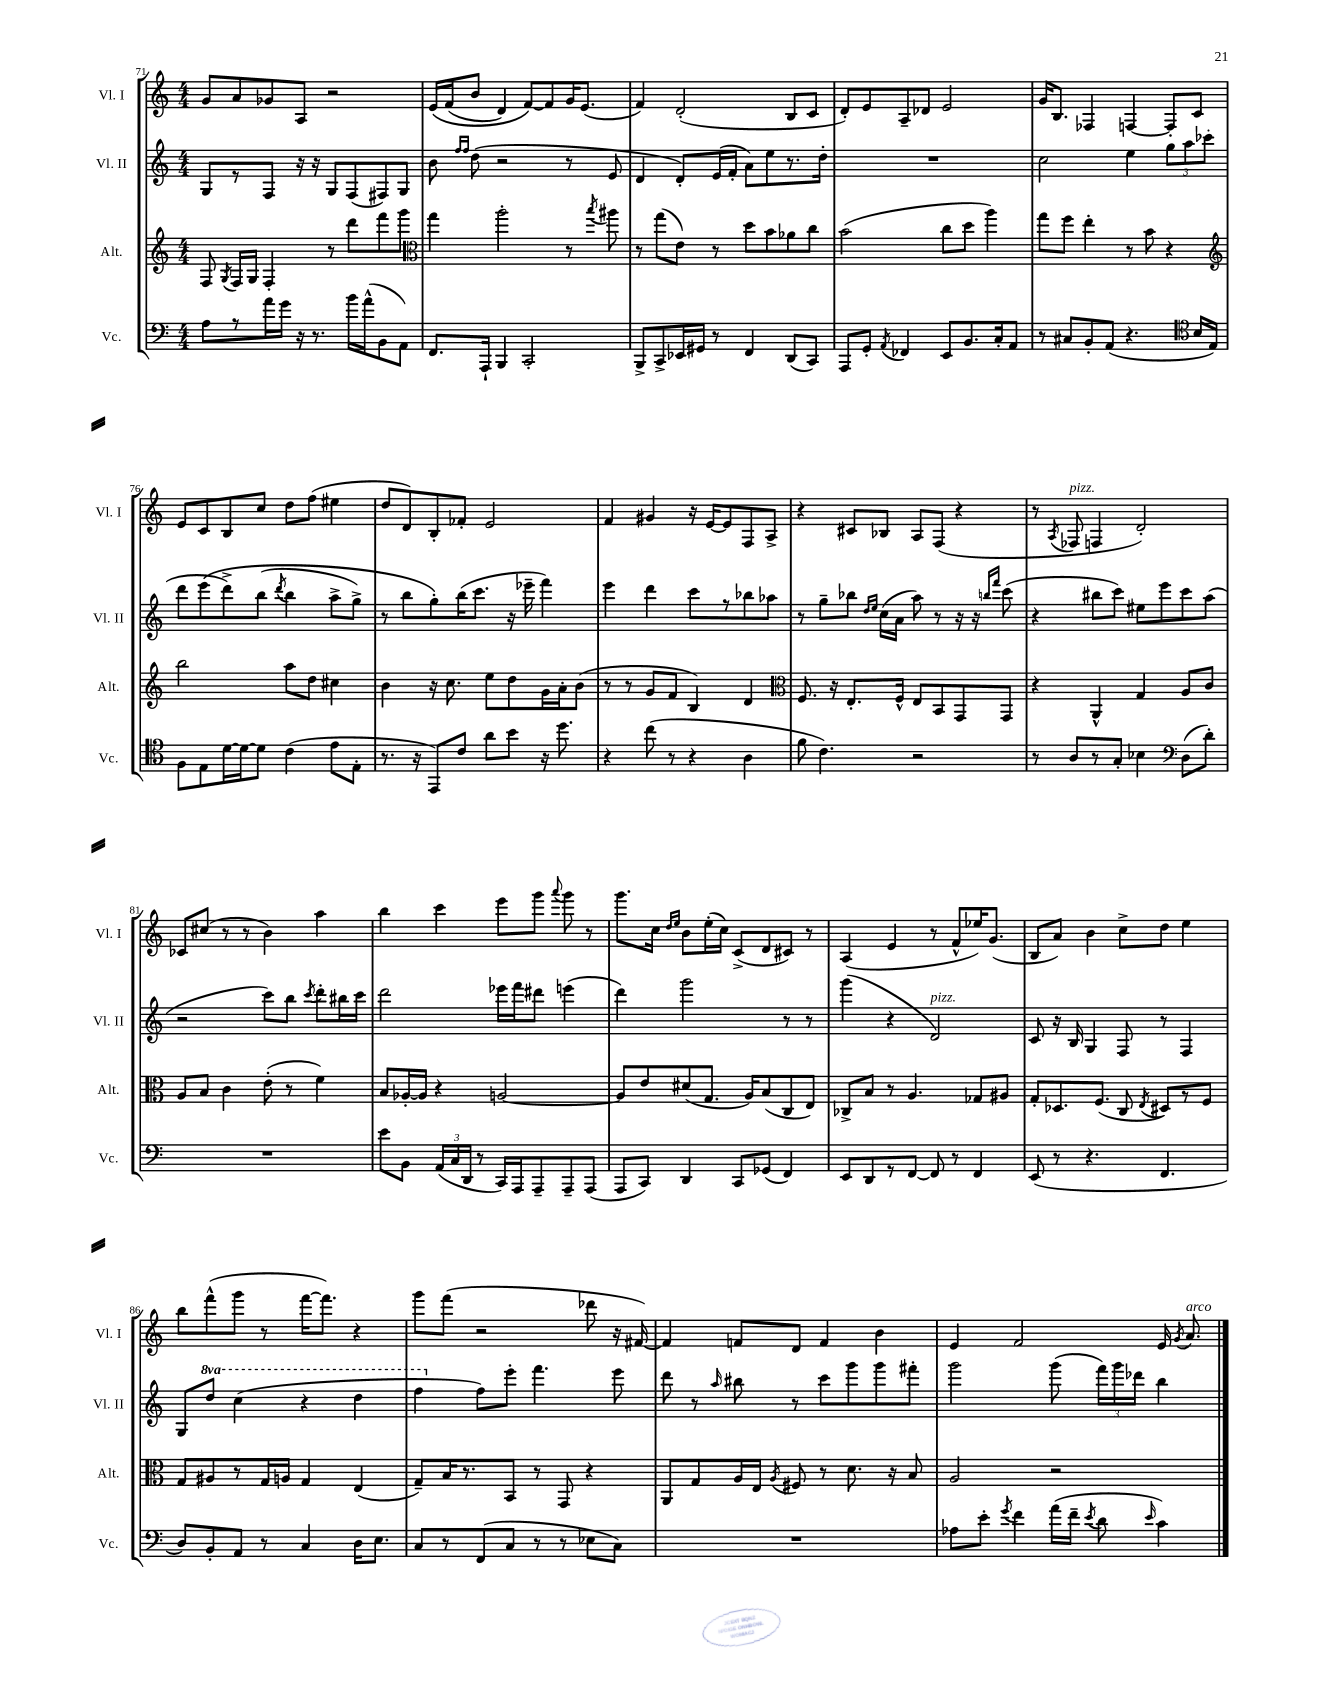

**kern	**kern	**kern	**kern
*staff4	*staff3	*staff2	*staff1
*clefF4	*clefG2	*clefG2	*clefG2
*k[]	*k[]	*k[]	*k[]
*M4/4	*M4/4	*M4/4	*M4/4
8A	8F	8G	8g
.	8qG	.	.
8r	16F	8r	8a
.	16G	.	.
16a	4F'	8F	8g-
16g	.	.	.
16r	.	16r	8A
8.r	.	16r	.
.	8r	8G	2r
16b	8ddd	(8F	.
(16a^^	.	.	.
8BB	8fff	8F#)	.
8AA)	8ggg	8G	.
=	=	=	=
*	*clefC3	*	*
8.FF	4gg	8b	&(16e
.	.	.	(16f
.	.	16qqff	.
.	.	16qqff	.
.	.	(8dd	8b
16AAA`	.	.	.
4BBB	2aa'	2r	4d)
2CC'	.	.	[8f&)
.	.	.	8f]
.	8r	8r	16g
.	.	.	(8.e
.	8qbb	.	.
.	8aa#	8e	.
=	=	=	=
8BBB^	8r	4d	4f)
8CC^	(8gg	.	.
16EE-	8e)	8d')	(2d'
16GG#	.	.	.
8r	8r	(16e	.
.	.	16f'	.
4FF	8dd	8a)	.
.	8b	8ee	.
(8DD	8a-	8.r	8B
8CC)	8cc	.	8c
.	.	16dd'	.
=	=	=	=
8AAA	(2b	1r	8d')
8GG'	.	.	8e
8qAA	.	.	.
4FF-	.	.	8A~
.	.	.	8d-
8EE	8cc	.	2e
8.BB	8dd	.	.
.	4aa)	.	.
16C'	.	.	.
8AA	.	.	.
=	=	=	=
8r	8gg	2cc	16g
.	.	.	8.B
8C#	8ff	.	.
8BB'	4ee'	.	4F-
(8AA	.	.	.
4.r	8r	4ee	[4F
.	8b	.	.
.	4r	12gg	8F']
.	.	12aa	.
*clefC4	*	*	*
16B	.	.	8c
.	.	(12ccc-	.
16E)	.	.	.
=	=	=	=
*	*clefG2	*	*
8F	2bb	8ddd	8e
8E	.	&(8eee	8c
[16d	.	8ddd^)	8B
16d_	.	.	.
8d]	.	(8bb	8cc
.	.	8qddd	.
(4c	8aa	4bb	8dd
.	8dd	.	(8ff
8e	4cc#	8aa^	4ee#
8E'	.	8gg^)	.
=	=	=	=
8.r	4b	8r	8dd
.	.	8bb	8d)
16r	.	.	.
8EE)	16r	8gg'&)	8B'
.	8.cc	.	.
8c	.	(16bb	8f-'
.	.	8.ccc	.
8a	8ee	.	2e
8b	8dd	16r	.
.	.	16eee-~	.
16r	16g	4fff)	.
8.dd	16a'	.	.
.	(8b	.	.
=	=	=	=
4r	8r	4eee	4f
.	8r	.	.
(8cc	8g	4ddd	4g#
8r	8f	.	.
4r	4B)	8ccc	16r
.	.	.	[16e
.	.	8r	8e]
4A	4d	8bb-	8F
.	.	8aa-	8A^
=	=	=	=
*	*clefC3	*	*
8f	8.F	8r	4r
4.c)	.	8gg~	.
.	16r	.	.
.	8.E'	8bb-	8c#
.	.	16qqdd	.
.	.	16qqee	.
.	.	(16cc	8B-
.	16F^^	16a	.
2r	8E	8aa)	8A
.	8BB	8r	(8F
.	8GG	16r	4r
.	.	16r	.
.	.	16qqbb	.
.	.	16qqfff	.
.	8GG	(8ccc	.
=	=	=	=
8r	4r	4r	8r
.	.	.	8qA
8A	.	.	8F-
8r	4AA^^	8bb#	4F
8G'	.	8ccc)	.
4B-	4G	8ee#	2d')
.	.	8eee	.
*clefF4	*	*	*
(8D	8A	8ccc	.
8d')	8c	(8aa	.
=	=	=	=
1r	8A	2r	8c-
.	8B	.	(8cc#
.	4c	.	8r
.	.	.	8r
.	(8e'	8ccc)	4b)
.	8r	8bb	.
.	.	8qccc	.
.	4f)	8ddd'	4aa
.	.	16bb#	.
.	.	16ccc	.
=	=	=	=
8e	8B	2ddd	4bb
8BB	[16A-'	.	.
.	16A-]	.	.
(24AA	4r	.	4ccc
24C	.	.	.
24DD	.	.	.
8r	.	.	.
16CC)	[2A	16eee-	8eee
16AAA	.	16fff	.
8AAA~	.	8ddd#	8ggg
.	.	.	8qqaaa
8AAA~	.	(4eee	8ggg
(8AAA	.	.	8r
=	=	=	=
8AAA	8A]	4ddd)	8.ggg
8CC)	8e	.	.
.	.	.	16cc
.	.	.	16qqdd
.	.	.	16qqee
4DD	(8d#	2ggg	8b
.	8.G	.	(16ee'
.	.	.	16cc)
8CC	.	.	(8c^
.	16A)	.	.
(8GG-	(8B	.	8d
4FF)	8C	8r	8c#)
.	8E)	8r	8r
=	=	=	=
8EE	8C-^	(4ggg	(4A
8DD	8B	.	.
8r	8r	4r	4e
[8FF	4.A	.	.
8FF]	.	2d)	8r
8r	.	.	8f^^
4FF	8G-	.	16ee-)
.	.	.	(8.g
.	8A#	.	.
=	=	=	=
(8EE	8G'	8c	8B
8r	8.D-	16r	8a)
.	.	16B	.
4.r	.	4G	4b
.	(8.F	.	.
.	8C	8F	8cc^
.	8qE	.	.
4.FF	8D#)	8r	8dd
.	8r	4F	4ee
.	8F	.	.
=	=	=	=
8D)	8G	8G	8bb
8BB'	8A#	8ddd	(8fff^^
8AA	8r	(4ccc	8ggg
8r	16G	.	8r
.	16A	.	.
4C	4G	4r	[16fff
.	.	.	8.fff])
16D	(4E	4ddd	4r
8.E	.	.	.
=	=	=	=
8C	8G~)	4fff	8ggg
8r	16B	.	(8fff
.	8.r	.	.
(8FF	.	8ff)	2r
8C	8BB	8eee'	.
8r	8r	4.fff	.
8r	8GG	.	.
8E-	4r	.	8ddd-
8C)	.	8eee	16r
.	.	.	[16f#)
=	=	=	=
1r	8AA	8ddd	4f#]
.	8G	8r	.
.	.	16qqaa	.
.	16A	8bb#	8f
.	16E	.	.
.	8qA	.	.
.	8F#	8r	8d
.	8r	8ccc	4f
.	8.d	8ggg	.
.	.	8ggg	4b
.	16r	.	.
.	8B	8fff#'	.
=	=	=	=
8A-	2A	2ggg	4e
8e'	.	.	.
8qg	.	.	.
4f	.	.	2f
(16a	2r	(8ggg	.
16f~	.	.	.
8qe	.	.	.
8d	.	24fff)	.
.	.	24ggg	.
.	.	24ddd-	.
16qqe	.	.	.
4c)	.	4bb	16e
.	.	.	8qg
.	.	.	8.a
==	==	==	==
*-	*-	*-	*-
